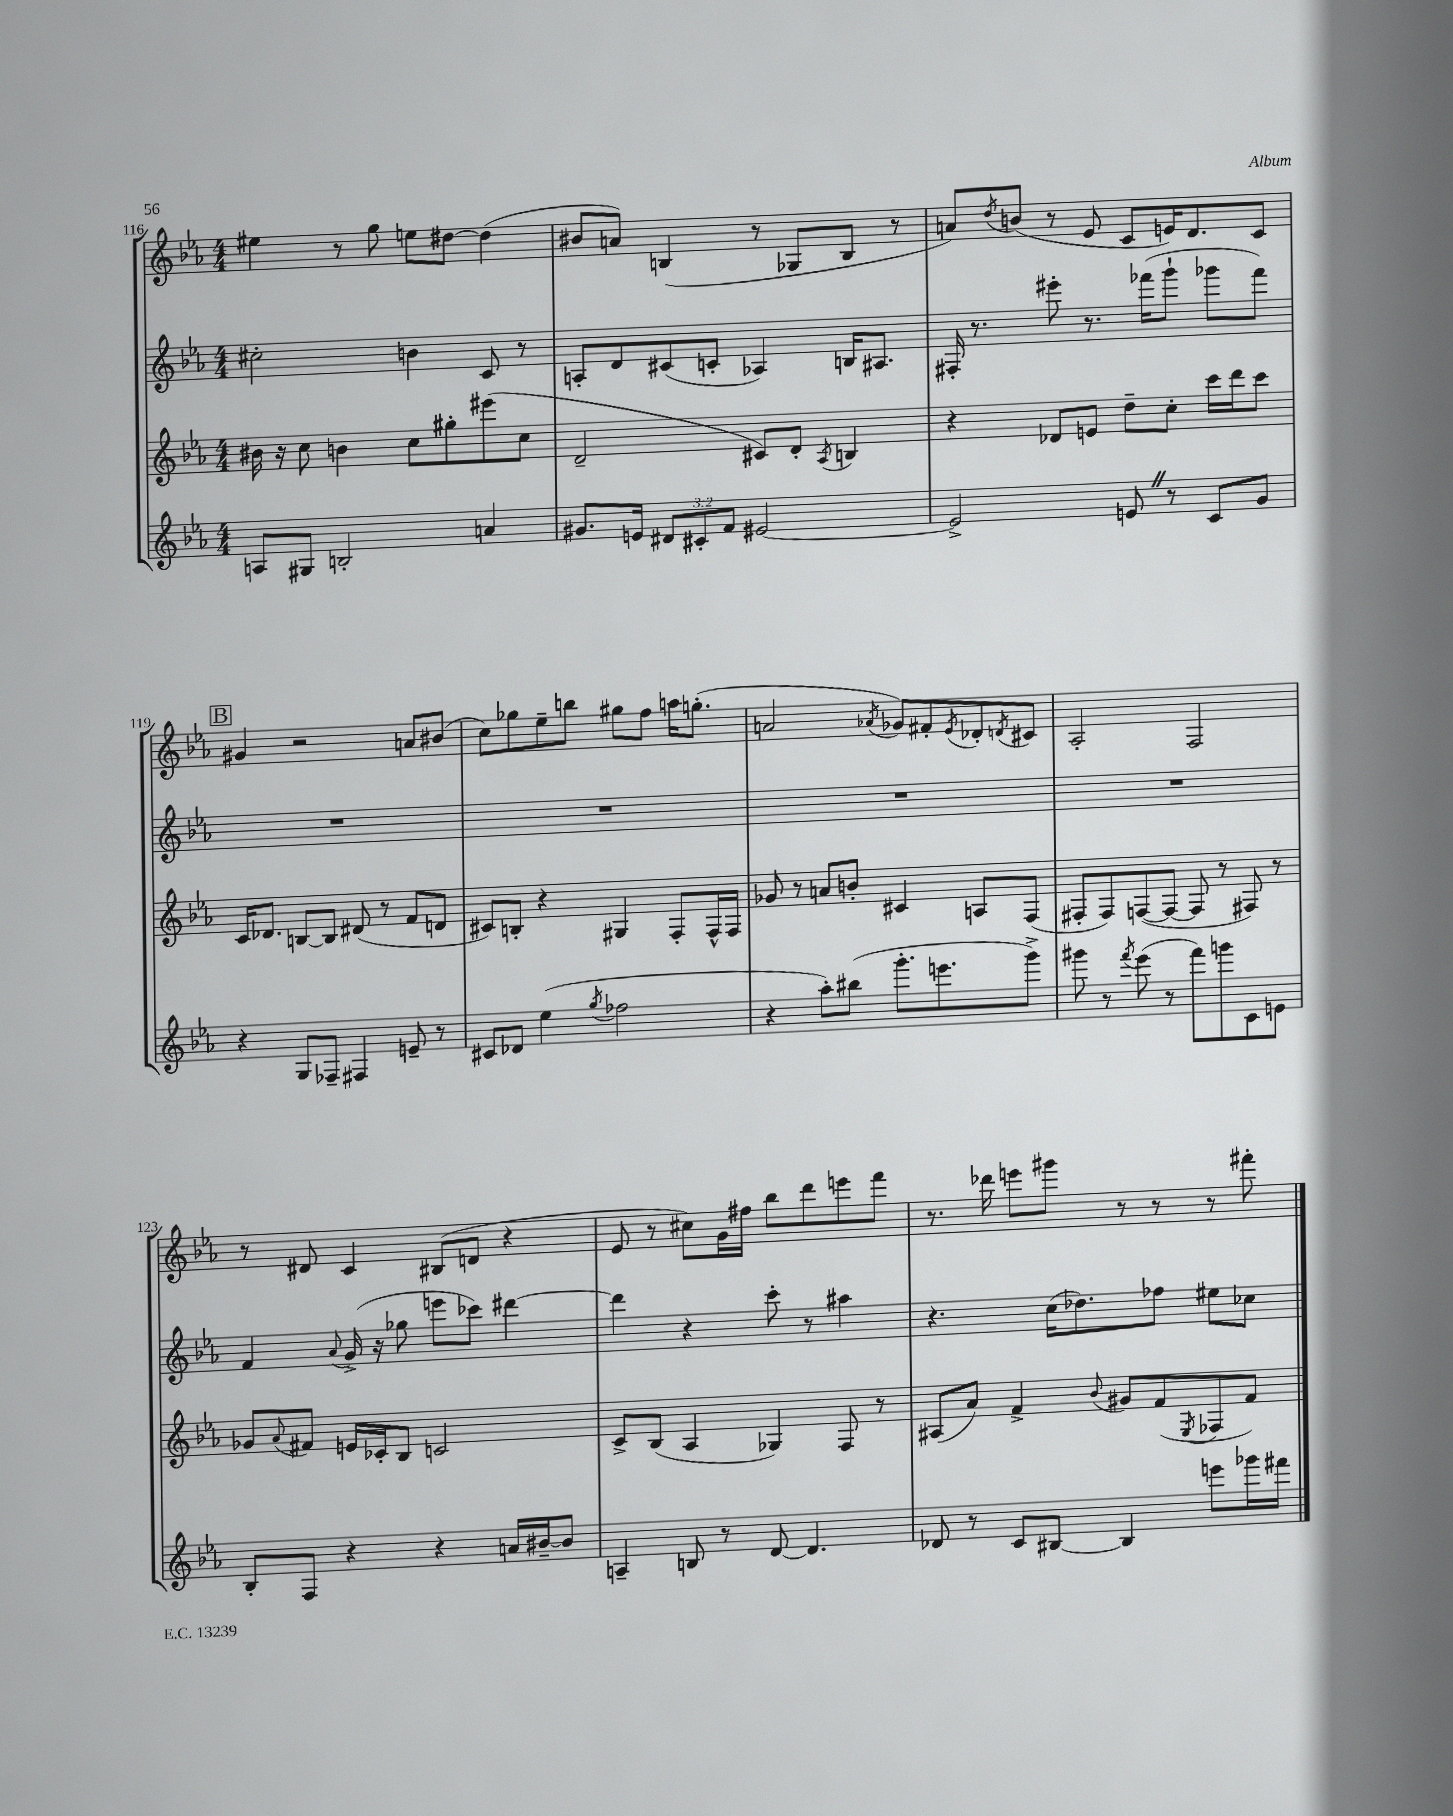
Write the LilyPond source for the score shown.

<<
\new StaffGroup <<
\new Staff = "s0" {
    \clef treble \key ees \major \numericTimeSignature \time 4/4
    eis''4 r8 g''8 e''8 dis''8~ dis''4( |
    bis'8 a'8) b4( r8 ges8 b8 r8 |
    a'8) \acciaccatura { d''8 } b'8( r8 ees'8 c'8 e'16) d'8. c'8 |
    \mark \markup { \box "B" } gis'4 r2 a'8 bis'8( |
    c''8) ges''8 ees''8-- b''8 gis''8 f''8 a''16 g''8.-.( |
    a'2 \acciaccatura { aes'8 } ges'8) fis'8-. \acciaccatura { ees'8 } des'8-. \acciaccatura { d'8 } cis'8 |
    aes2-. f2 |
    r8 dis'8 c'4 bis8( d'8 r4 |
    ees'8 r8 cis''8) g'16 fis''16 bes''8 d'''8 e'''8 f'''8 |
    r8. des'''16 e'''8 gis'''8 r8 r8 r8 fis'''8-. \bar "|." |
}
\new Staff = "s1" {
    \clef treble \key ees \major \numericTimeSignature \time 4/4
    cis''2-. b'4 c'8 r8 |
    a8-. d'8 cis'8( c'8-. aes4) b16 ais8. |
    fis16-. r8. eis'''8-. r8. fes'''16( g'''8-! ges'''8 fes'''8) |
    \mark \markup { \box "B" } R1 |
    R1 |
    R1 |
    R1 |
    f'4 \appoggiatura { aes'8 } g'16->( r16 ges''8 e'''8 ces'''8) dis'''4~ |
    dis'''4 r4 c'''8-. r8 ais''4 |
    r4. c''16( des''8.) fes''8 eis''8 ces''8 \bar "|." |
}
\new Staff = "s2" {
    \clef treble \key ees \major \numericTimeSignature \time 4/4
    bis'16 r16 c''8 b'4 c''8 gis''8-. eis'''8( c''8 |
    d'2-- cis'8) d'8-. \acciaccatura { aes8 } b4 |
    r4 des'8 e'8 d''8-- c''8-. c'''16 d'''16 c'''8 |
    \mark \markup { \box "B" } c'16 des'8. b8~ b8 dis'8( r8 f'8 d'8 |
    cis'8) b8-. r4 gis4 f8-. f16-^ f16 |
    ges'8 r8 a'8 b'8-. cis'4 a8 f8( |
    fis8-. fis8) f8~( f8~ f8 r8 fis8) r8 |
    ges'8 \appoggiatura { aes'8 } fis'8 e'16 ces'16-. bes8 c'2 |
    c'8-> bes8( aes4 ges4) f8 r8 |
    ais8( aes'8) f'4-> \appoggiatura { bes'8 } gis'8 f'8( \acciaccatura { ees8 } fes8 f'8) \bar "|." |
}
\new Staff = "s3" {
    \clef treble \key ees \major \numericTimeSignature \time 4/4 \override Staff.TupletNumber.text = #tuplet-number::calc-fraction-text
    a8 gis8 b2-. a'4 |
    gis'8. e'16 \tuplet 3/2 { dis'8 cis'8-. f'8 } eis'2~ |
    eis'2-> e'8 \once \override BreathingSign.text = \markup { \musicglyph "scripts.caesura.straight" } \breathe r8 c'8 g'8 |
    \mark \markup { \box "B" } r4 g8 fes8-- fis4 e'8-- r8 |
    cis'8 des'8 ees''4( \acciaccatura { g''8 } fes''2 |
    r4 aes''8-.) bis''8( g'''8.-. e'''8. g'''8->) |
    gis'''8 r8 \acciaccatura { f'''8 } ees'''8( r8 f'''8) g'''8 c'8 e'8 |
    bes8-. f8 r4 r4 a'16 bis'16~-- bis'8 |
    a4-- b8 r8 d'8~ d'4. |
    des'8 r8 c'8 bis8~ bis4 e'''8 ges'''16 fis'''16 \bar "|." |
}
>>
>>
\layout { \context { \Score currentBarNumber = #116 } }
